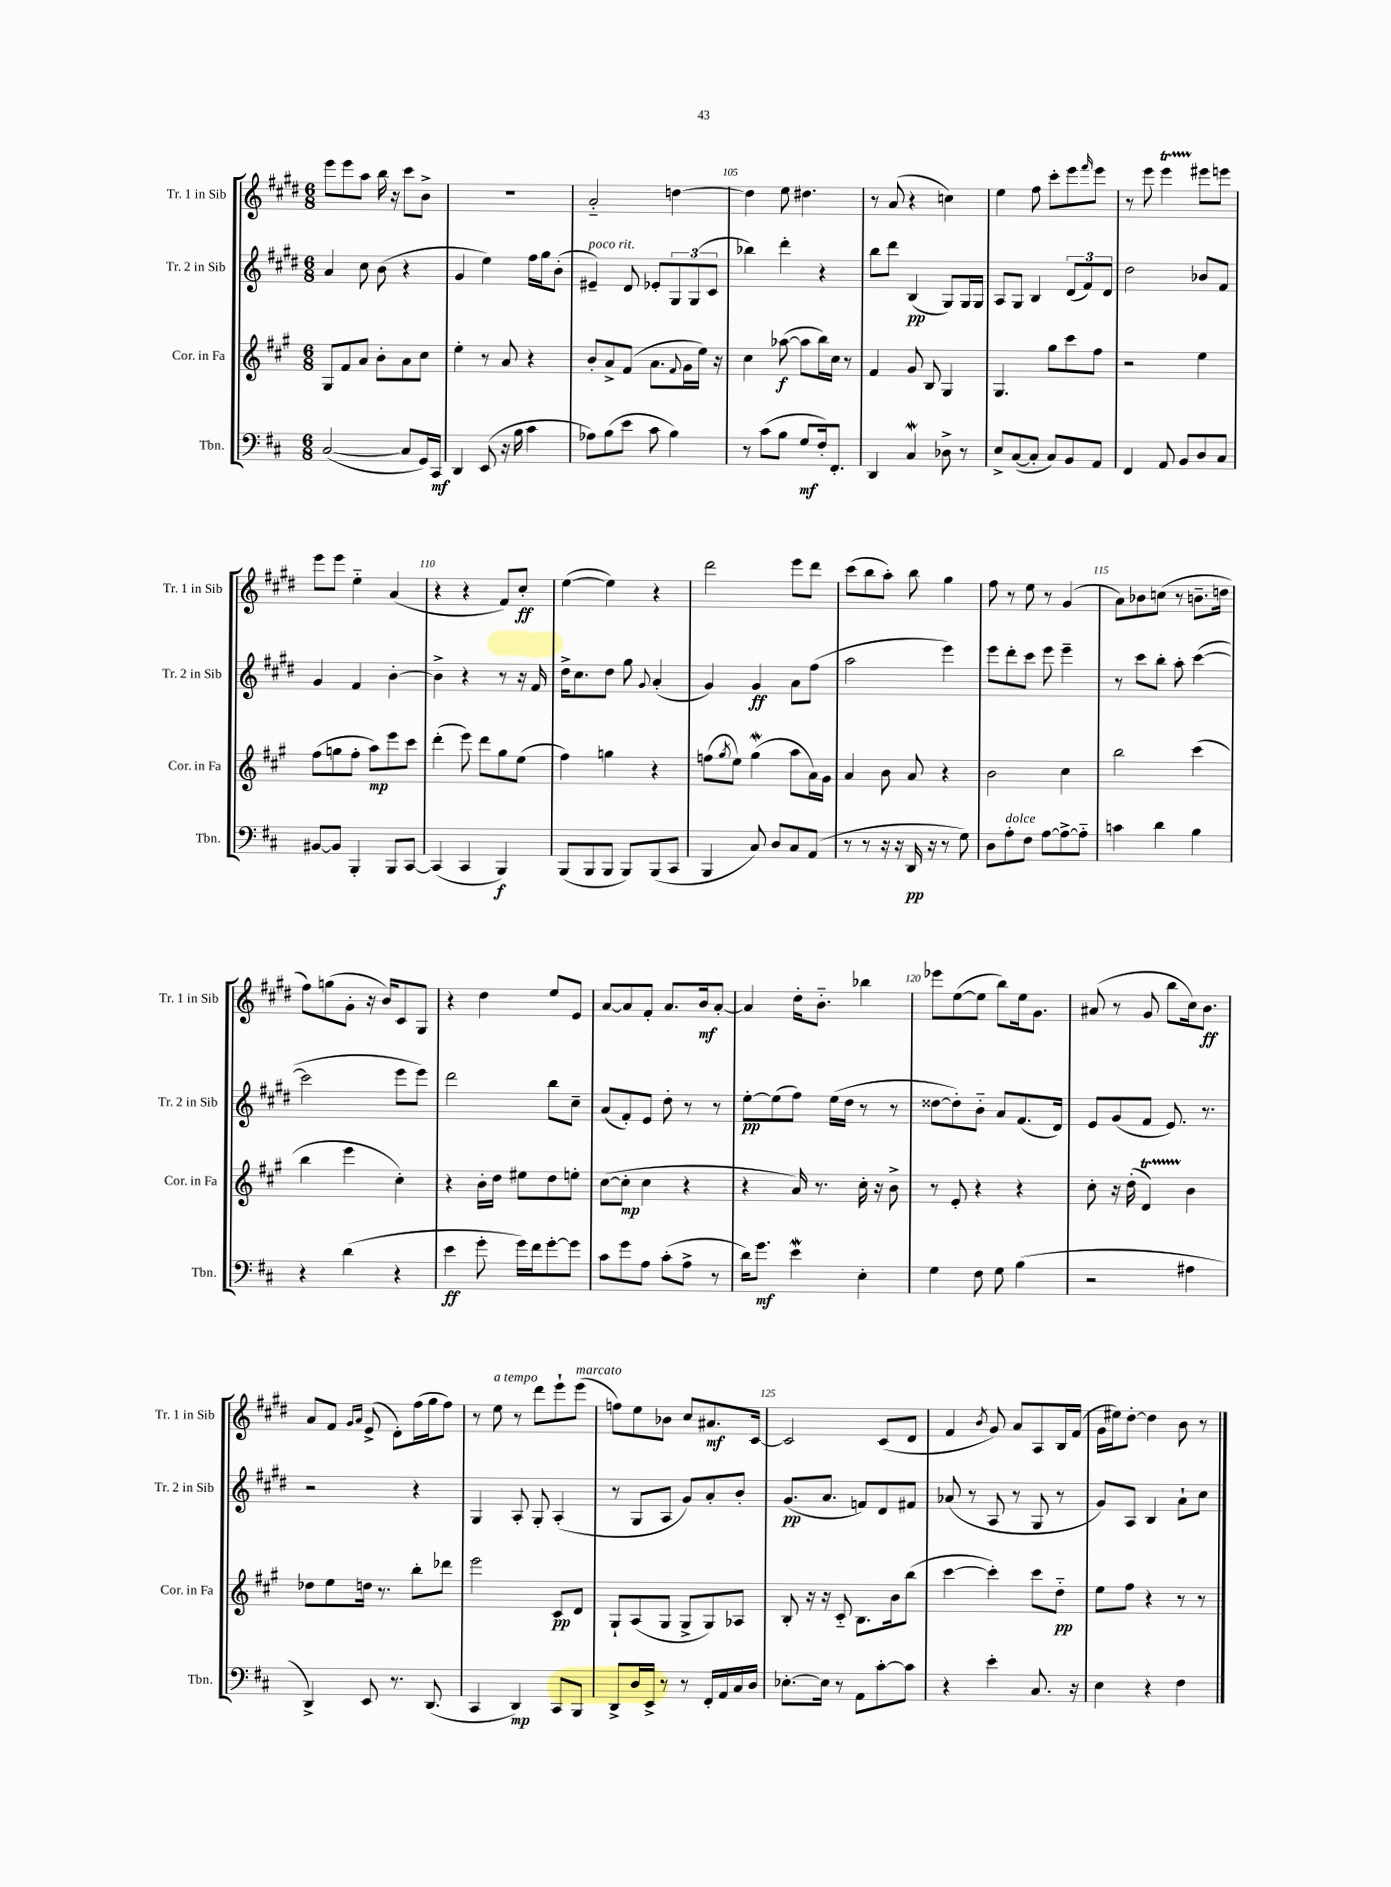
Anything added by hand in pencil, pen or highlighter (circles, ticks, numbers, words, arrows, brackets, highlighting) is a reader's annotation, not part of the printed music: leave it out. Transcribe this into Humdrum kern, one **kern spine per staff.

**kern	**dynam	**kern	**dynam	**kern	**dynam	**kern	**dynam
*part4	*part4	*part3	*part3	*part2	*part2	*part1	*part1
*staff4	*staff4	*staff3	*staff3	*staff2	*staff2	*staff1	*staff1
*I"Tbn.	*	*I"Cor. in Fa	*	*I"Tr. 2 in Sib	*	*I"Tr. 1 in Sib	*
*I'Tbn.	*	*I'Cor. in Fa	*	*I'Tr. 2 in Sib	*	*I'Tr. 1 in Sib	*
*clefF4	*	*clefG2	*	*clefG2	*	*clefG2	*
*k[f#c#]	*	*k[f#c#g#]	*	*k[f#c#g#d#]	*	*k[f#c#g#d#]	*
*M6/8	*	*M6/8	*	*M6/8	*	*M6/8	*
=102	=102	=102	=102	=102	=102	=102	=102
([2C#/	.	8G#/L	.	4a/	.	8eee\L	.
.	.	8f#/	.	.	.	8eee\	.
.	.	8a/J	.	8cc#\	.	8aa\J	.
.	.	8b'\L	.	(8b\	.	16bb\	.
.	.	.	.	.	.	16r	.
8C#/L]	.	8a\	.	4r	.	8ccc#\L	.
16GG/L)	.	8cc#\J	.	.	.	8b^\J	.
16CC#/JJ	mf	.	.	.	.	.	.
=103	=103	=103	=103	=103	=103	=103	=103
4DD/	.	4ee'\	.	4g#/	.	2.r	.
(8EE/	.	8r	.	4ee\)	.	.	.
16r	.	8a/	.	.	.	.	.
16B\	.	.	.	.	.	.	.
4c#\	.	4r	.	16ff#\LL	.	.	.
.	.	.	.	16gg#\J	.	.	.
.	.	.	.	(8b'\J	.	.	.
=104	=104	=104	=104	=104	=104	=104	=104
!	!	!	!	!LO:TX:a:i:t=poco rit.	!	!	!
8A-X\L)	.	8b'/L	.	4e#X~/)	.	2a/	.
(8B\	.	8a^/	.	.	.	.	.
8e\J	.	(8f#/J	.	8d#/	.	.	.
8c#\	.	8.a\L	.	8e-X'/L	.	.	.
4B\)	.	.	.	12G#/	.	[4ddn\	.
.	.	8qqf#/	.	.	.	.	.
.	.	16g#\L	.	.	.	.	.
.	.	.	.	(12G#/	.	.	.
.	.	16ee\JJ)	.	.	.	.	.
.	.	.	.	12c#/J	.	.	.
.	.	16r	.	.	.	.	.
=105	=105	=105	=105	=105	=105	=105	=105
8r	.	4cc#\	.	4bb-X\)	.	4dd\]	.
(8c#\L	.	.	.	.	.	.	.
8B\J	.	([8aa-X\	f	4ddd#'\	.	8ee\	.
8G/L	mf	8aa-\L]	.	.	.	4.dd#X\	.
16F#'/k)	.	16bb\L)	.	4r	.	.	.
8.FF#'/J	.	16cc#\JJ	.	.	.	.	.
.	.	8r	.	.	.	.	.
=106	=106	=106	=106	=106	=106	=106	=106
4DD/	.	4f#/	.	8bb\L	.	8r	.
.	.	.	.	8ddd#\J	.	(8a/	.
4C#W/	.	8g#/	.	(4B/	pp	4r	.
.	.	8B/	.	.	.	.	.
8D-X^\	.	4G#/	.	8G#/L)	.	4ccn\)	.
8r	.	.	.	16G#/L	.	.	.
.	.	.	.	16G#/JJ	.	.	.
=107	=107	=107	=107	=107	=107	=107	=107
8E^/L	.	4.G#/	.	8A/L	.	4ee\	.
([8C#/	.	.	.	8G#/J	.	.	.
8C#'/J]	.	.	.	4B/	.	8ff#\	.
8C#/L)	.	8gg#\L	.	.	.	8ccc#'\L	.
8BB/	.	8ccc#\	.	(12d#/L	.	8eee\	.
.	.	.	.	12f#/)	.	.	.
.	.	.	.	.	.	16qqfff#/	.
8AA/J	.	8ff#\J	.	.	.	8eee\J	.
.	.	.	.	12d#/J	.	.	.
=108	=108	=108	=108	=108	=108	=108	=108
4FF#/	.	2r	.	2dd#\	.	8r	.
.	.	.	.	.	.	8eee\	.
8AA/	.	.	.	.	.	4eeeT\	.
8BB/L	.	.	.	.	.	.	.
8D/	.	4ee\	.	8b-X/L	.	8eee#X\L	.
8C#/J	.	.	.	8f#/J	.	8eeen\J	.
!!LO:LB:g=z
=109	=109	=109	=109	=109	=109	=109	=109
[8BB#X/L	.	(8ff#\L	.	4g#/	.	8eee\L	.
8BB#/J]	.	8ggn\	.	.	.	8eee\J	.
4BBB'/	.	8ff#'\J	.	4f#/	.	4ee\	.
.	.	8aa\L)	mp	.	.	.	.
8BBB/L	.	8eee\	.	[4b'\	.	(4a/	.
[8CC#/J	.	8ccc#\J	.	.	.	.	.
=110	=110	=110	=110	=110	=110	=110	=110
(4CC#/]	.	(4ddd'\	.	4b^\]	.	4r	.
4CC#/	.	8eee\)	.	4r	.	4r	.
.	.	8ddd\L	.	.	.	.	.
4BBB/)	f	8gg#\	.	8r	.	8f#/L)	.
.	.	(8ee\J	.	16r	.	8cc#'/J	ff
.	.	.	.	16f#/	.	.	.
=111	=111	=111	=111	=111	=111	=111	=111
(8BBB/L	.	4ff#\)	.	16dd#^\KL	.	([4ee\	.
.	.	.	.	8.cc#\	.	.	.
8BBB/	.	.	.	.	.	.	.
8BBB/J	.	4ggn\	.	8dd#\J	.	4ee\])	.
8BBB/L)	.	.	.	8gg#\	.	.	.
.	.	.	.	8qqg#/	.	.	.
(8BBB/	.	4r	.	(4a'/	.	4r	.
8CC#/J	.	.	.	.	.	.	.
=112	=112	=112	=112	=112	=112	=112	=112
4BBB/	.	(8ffn\L	.	4g#/)	.	2ddd#\	.
.	.	8qgg#/	.	.	.	.	.
.	.	8ee\J)	.	.	.	.	.
8C#/)	.	(4gg#W\	.	4g#/	ff	.	.
8D/L	.	.	.	.	.	.	.
8C#/	.	8aa\L	.	8a\L	.	8eee\L	.
(8AA/J	.	16a\L)	.	(8ff#\J	.	8ddd#\J	.
.	.	16g#\JJ	.	.	.	.	.
=113	=113	=113	=113	=113	=113	=113	=113
8r	.	4a/	.	2aa\	.	(8ccc#\L	.
8r	.	.	.	.	.	8bb\	.
16r	.	8b\	.	.	.	8aa'\J)	.
16r	.	.	.	.	.	.	.
16DD/	pp	8a/	.	.	.	8bb\	.
16r	.	.	.	.	.	.	.
8r	.	4r	.	4eee\)	.	4gg#\	.
8G\)	.	.	.	.	.	.	.
=114	=114	=114	=114	=114	=114	=114	=114
8D\L	.	2b\	.	8eee\L	.	8ff#\	.
!LO:TX:a:i:t=dolce	!	!	!	!	!	!	!
8A'\	.	.	.	8ddd#'\	.	8r	.
8F#\J	.	.	.	8ccc#\J	.	8ee\	.
[8A\L	.	.	.	8eee\	.	8r	.
8A^\_	.	4cc#\	.	4eee~\	.	(4g#/	.
8A\J]	.	.	.	.	.	.	.
=115	=115	=115	=115	=115	=115	=115	=115
4cn\	.	2bb\	.	8r	.	8a\L)	.
.	.	.	.	8ccc#\L	.	8b-X\	.
4d\	.	.	.	8bb'\J	.	(8ccn\J	.
.	.	.	.	8aa'\	.	8r	.
4B\	.	(4ccc#\	.	([4ccc#\	.	8.bn~\L	.
.	.	.	.	.	.	16ddn\Jk	.
!!LO:LB:g=z
=116	=116	=116	=116	=116	=116	=116	=116
4r	.	4bb\	.	2ccc#\]	.	8ff#\L)	.
.	.	.	.	.	.	(8ggn\	.
(4d\	.	4eee\	.	.	.	8g#'\J	.
.	.	.	.	.	.	16r	.
.	.	.	.	.	.	16b/KL)	.
4r	.	4cc#'\)	.	8eee\L	.	8c#/	.
.	.	.	.	8eee\J)	.	8G#/J	.
=117	=117	=117	=117	=117	=117	=117	=117
4e\	ff	4r	.	2ddd#\	.	4r	.
8g'\	.	16b'\LL	.	.	.	4dd#\	.
.	.	16dd\JJ	.	.	.	.	.
16g\LL)	.	8ee#X\L	.	.	.	.	.
16f#\J	.	.	.	.	.	.	.
[8g'\	.	8dd\	.	8bb\L	.	8ee/L	.
8g\J]	.	8een'\J	.	8cc#~\J	.	8e/J	.
=118	=118	=118	=118	=118	=118	=118	=118
8c#\L	.	([8cc#\L	.	(8a/L	.	[8a/L	.
8g\	.	8cc#'\J]	mp	8f#'/)	.	8a/]	.
8A\J	.	4cc#\	.	8e/J	.	8f#'/J	.
(8c#'\L	.	.	.	8dd#'\	.	8.a/L	.
8A^\J	.	4r	.	8r	.	.	.
.	.	.	.	.	.	16b/k	mf
8r	.	.	.	8r	.	[8a'/J	.
=119	=119	=119	=119	=119	=119	=119	=119
16d\KL)	.	4r	.	[8ee'\L	pp	4a/]	.
8.g\J	mf	.	.	.	.	.	.
.	.	.	.	(8ee\]	.	.	.
4eW\	.	16a/)	.	8ff#\J)	.	16dd#'\KL	.
.	.	8.r	.	.	.	8.b\J	.
.	.	.	.	(16ee\LL	.	.	.
.	.	.	.	16dd#\JJ	.	.	.
4E'\	.	16cc#'\	.	8r	.	4bb-X\	.
.	.	16r	.	.	.	.	.
.	.	8b^\	.	8r	.	.	.
=120	=120	=120	=120	=120	=120	=120	=120
4G\	.	8r	.	[8dd##X\L	.	8eee-X\L	.
.	.	8e'/	.	8dd##'\])	.	([8ee\	.
8F#\	.	4r	.	8b\J	.	8ee\J]	.
8G\	.	.	.	8a/L	.	8bb\L)	.
(4B\	.	4r	.	(8.f#/	.	16ee\k	.
.	.	.	.	.	.	8.g#\J	.
.	.	.	.	16d#/Jk)	.	.	.
=121	=121	=121	=121	=121	=121	=121	=121
2r	.	8cc#'\	.	8e/L	.	(8a#X/	.
.	.	16r	.	(8g#/	.	8r	.
.	.	(16dd'\	.	.	.	.	.
.	.	4dT/)	.	8f#/J	.	8g#/	.
.	.	.	.	8.e/)	.	8bb\L	.
4A#X\	.	4b\	.	.	.	16cc#\k)	.
.	.	.	.	8.r	.	8.b\J	ff
!!LO:LB:g=z
=122	=122	=122	=122	=122	=122	=122	=122
4DD^/)	.	8dd-X\L	.	2r	.	8a/L	.
.	.	8ee\	.	.	.	8f#/J	.
.	.	.	.	.	.	16qqg#/LL	.
.	.	.	.	.	.	16qqa/JJ	.
8EE/	.	16ddn\Jk	.	.	.	(8e^/	.
.	.	8.r	.	.	.	.	.
8.r	.	.	.	.	.	8d#'\L)	.
.	.	8bb'\L	.	4r	.	(16ff#\L	.
(8.DD/	.	.	.	.	.	16gg#\J	.
.	.	8ddd-X\J	.	.	.	8ff#\J)	.
=123	=123	=123	=123	=123	=123	=123	=123
4CC#/	.	2eee\	.	4G#/	.	8r	.
!	!	!	!	!	!	!LO:TX:a:i:t=a tempo	!
.	.	.	.	.	.	8ee\	.
4DD/)	mp	.	.	8A'/	.	8r	.
.	.	.	.	8G#'/	.	8ddd#\L	.
8CC#/L	.	8c#/L	pp	(4A'/	.	8eee`\	.
!	!	!	!	!	!	!LO:TX:a:i:t=marcato	!
8BBB/J	.	8d/J	.	.	.	(8eee\J	.
=124	=124	=124	=124	=124	=124	=124	=124
8DD^/L	.	8G#`/L	.	8r	.	8ffn\L)	.
16D/L	.	(8A/	.	8G#/L	.	8ee\	.
16EE^/JJ	.	.	.	.	.	.	.
8r	.	8G#/J	.	8A/J	.	8b-X\J	.
8r	.	8G#^/L	.	8g#/L)	.	8cc#/L	.
16FF#'/LL	.	8G#/)	.	8a'/	.	8.a#X/	mf
16AA/	.	.	.	.	.	.	.
16C#/	.	8A-X/J	.	8b'/J	.	.	.
16D/JJ	.	.	.	.	.	[16c#/Jk	.
=125	=125	=125	=125	=125	=125	=125	=125
[8.E-X'\L	.	8B'/	.	(8.g#/L	pp	2c#/]	.
.	.	16r	.	.	.	.	.
16E-\Jk]	.	16r	.	8.a/J	.	.	.
8r	.	8c#/	.	.	.	.	.
8AA\L	.	8.B\L	.	8fn/L)	.	.	.
[8c#'\	.	.	.	8d#/	.	(8c#/L	.
.	.	16b\k	.	.	.	.	.
8c#\J]	.	(8bb\J	.	8f#X/J	.	8d#/J	.
=126	=126	=126	=126	=126	=126	=126	=126
4r	.	[4ccc#\	.	(8a-X/	.	4f#/	.
.	.	.	.	8r	.	.	.
.	.	.	.	.	.	8qb/	.
4e'\	.	4ccc#'\])	.	8A/	.	8g#/)	.
.	.	.	.	8r	.	8a/L	.
8.C#/	.	8ccc#\L	.	8G#/	.	8A/	.
.	.	8dd\J	pp	8r	.	16B/L	.
16r	.	.	.	.	.	(16f#/JJ	.
=127	=127	=127	=127	=127	=127	=127	=127
4E\	.	8ee\L	.	8g#/L)	.	16g#\LL	.
.	.	.	.	.	.	16ee#X\J)	.
.	.	8ff#\J	.	8A/J	.	[8dd#'\J	.
4r	.	4r	.	4B/	.	4dd#\]	.
4F#\	.	8r	.	8a`\L	.	8b\	.
.	.	8r	.	8cc#\J	.	8r	.
==	==	==	==	==	==	==	==
*-	*-	*-	*-	*-	*-	*-	*-
